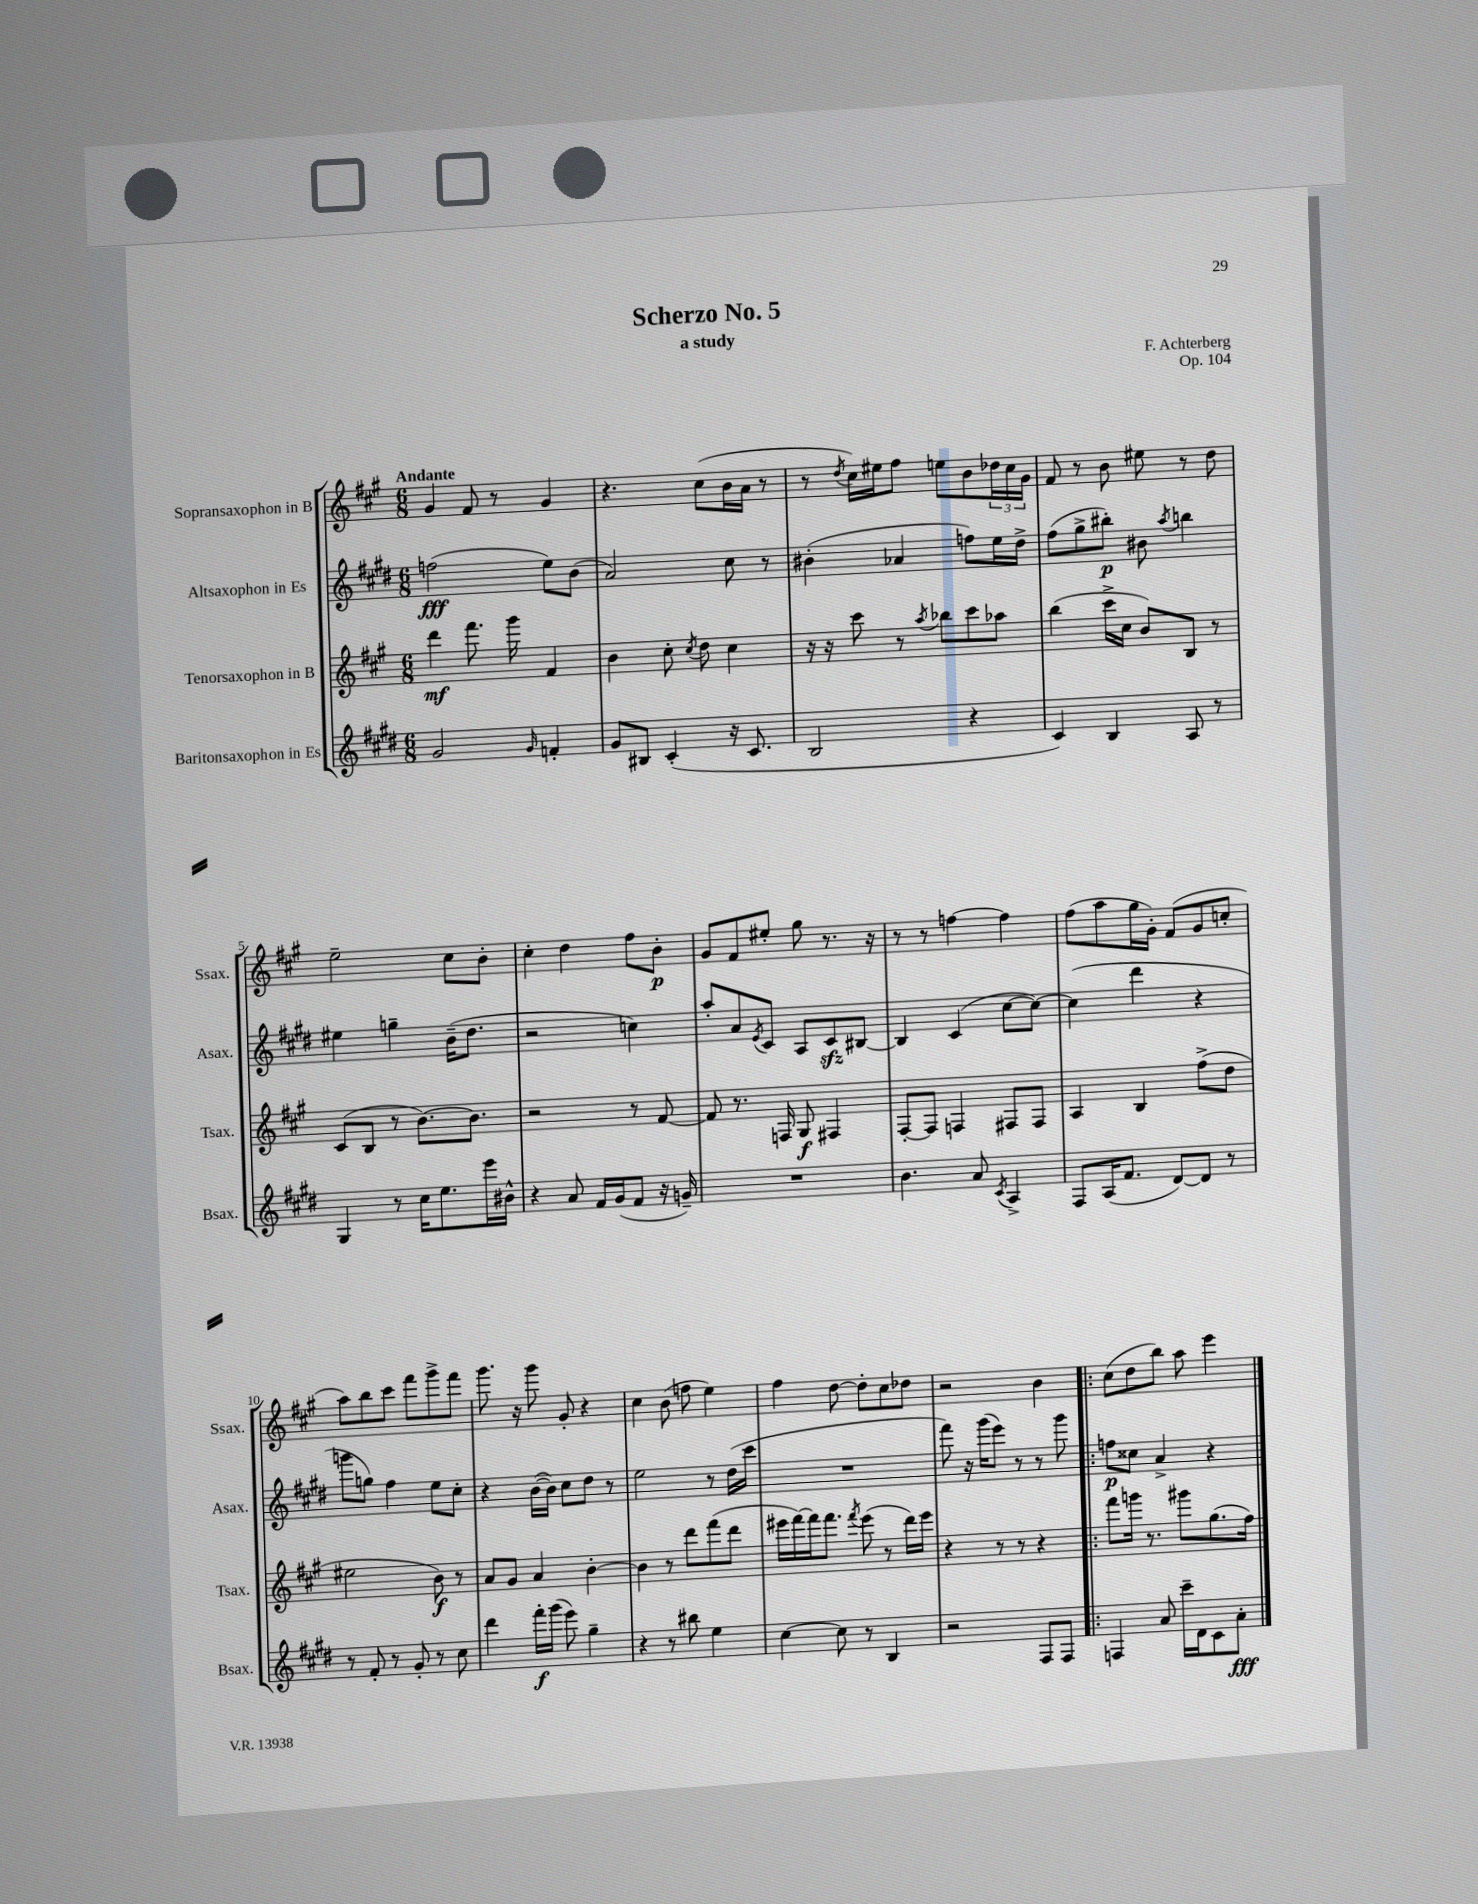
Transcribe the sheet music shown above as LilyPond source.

\header { title = "Scherzo No. 5" composer = "F. Achterberg" subtitle = "a study" opus = "Op. 104" }
<<
\new StaffGroup <<
\new Staff = "s0" \with { instrumentName = "Sopransaxophon in B" shortInstrumentName = "Ssax." } {
    \clef treble \key a \major \numericTimeSignature \time 6/8 \tempo "Andante"
    gis'4 fis'8 r8 gis'4 |
    r4. cis''8( b'16 a'16 r8 |
    r8 \acciaccatura { d''8 } cis''16) eis''16 fis''8 e''8 b'8 \tuplet 3/2 { des''16 cis''16 gis'16 } |
    fis'8 r8 b'8 eis''8 r8 d''8 |
    e''2-- cis''8 b'8-. |
    cis''4-. d''4 fis''8 b'8-.\p |
    gis'8 fis'8 eis''8-. gis''8 r8. r16 |
    r8 r8 f''4~ f''4 |
    fis''8( a''8 gis''16 gis'16-.) fis'8( gis'8 c''8-. |
    a''8) b''8 cis'''8 fis'''8 gis'''8-> fis'''8 |
    gis'''8. r16 gis'''8 gis'8-. r4 |
    cis''4 b'8( f''8 e''4) |
    fis''4 d''8~ d''8-. cis''8 des''8 |
    r2 b'4 |
    \bar ".|:" cis''8( d''8 b''8) a''8 e'''4 \bar "|." |
}
\new Staff = "s1" \with { instrumentName = "Altsaxophon in Es" shortInstrumentName = "Asax." } {
    \clef treble \key e \major \numericTimeSignature \time 6/8
    f''2\fff( e''8) b'8( |
    a'2) cis''8 r8 |
    bis'4-.( aes'4 f''8) e''16 dis''16-> |
    fis''8( gis''8-> bis''8-.\p) bis'8 \acciaccatura { a''8 } b''4 |
    eis''4 g''4-- b'16--( dis''8. |
    r2 c''4) |
    a''8-. a'8 \acciaccatura { e'8 } cis'8 a8 cis'8\sfz bis8~ |
    bis4 cis'4( cis''8~ cis''8~) |
    cis''4( dis'''4 r4 |
    g'''8 g''8) fis''4 e''8 cis''8-. |
    r4 b'16~( b'16) cis''8 dis''8 r8 |
    e''2 r8 dis''16( cis'''16 |
    R2. |
    fis'''8) r16 gis'''16( e'''8) r8 r8 gis'''8 |
    \bar ".|:" f''8\p cisis''8 a'4-> r4 \bar "|." |
}
\new Staff = "s2" \with { instrumentName = "Tenorsaxophon in B" shortInstrumentName = "Tsax." } {
    \clef treble \key a \major \numericTimeSignature \time 6/8
    d'''4\mf fis'''8. gis'''16 fis'4 |
    b'4 cis''8-. \acciaccatura { cis''8 } d''8 cis''4 |
    r16 r16 cis'''8 r8 \acciaccatura { a''8 } bes''8 cis'''8 aes''8 |
    b''4( cis'''16-> cis''16 b'8) b8 r8 |
    cis'8( b8 r8 b'8.~) b'8. |
    r2 r8 fis'8~ |
    fis'8 r8. f16 gis8\f fis4 |
    fis8~-. fis8 f4 fis8 fis8 |
    a4 b4 fis''8->( d''8 |
    eis''2 b'8\f) r8 |
    a'8 gis'8 a'4 b'4~-. |
    b'4 r8 d'''8 fis'''8( d'''8 |
    eis'''16 fis'''16~) fis'''16 fis'''8. \acciaccatura { fis'''8 } eis'''8( r8 d'''16) eis'''16 |
    r4 r8 r8 r4 |
    \bar ".|:" fis'''8 g'''16 r8. gis'''8 gis''8.( fis''16) \bar "|." |
}
\new Staff = "s3" \with { instrumentName = "Baritonsaxophon in Es" shortInstrumentName = "Bsax." } {
    \clef treble \key e \major \numericTimeSignature \time 6/8
    gis'2 \grace { gis'16 } f'4-. |
    gis'8 bis8 cis'4-.( r16 cis'8. |
    b2 r4 |
    cis'4) b4 a8 r8 |
    gis4 r8 cis''16 e''8. e'''16 bis'16-^ |
    r4 a'8 fis'16 gis'16( fis'8 r16 g'16--) |
    R2. |
    b'4. a'8 \acciaccatura { cis'8 } a4-> |
    fis8 a16( fis'8. dis'8~) dis'8 r8 |
    r8 fis'8-. r8 gis'8-. r8 cis''8 |
    dis'''4 fis'''16-.\f gis'''16( e'''8) gis''4-- |
    r4 r8 bis''8 e''4 |
    cis''4~ cis''8 r8 b4 |
    r2 fis8 fis8 |
    \bar ".|:" f4 a'8 cis'''16-- dis'16 cis'8 a'8-.\fff \bar "|." |
}
>>
>>
